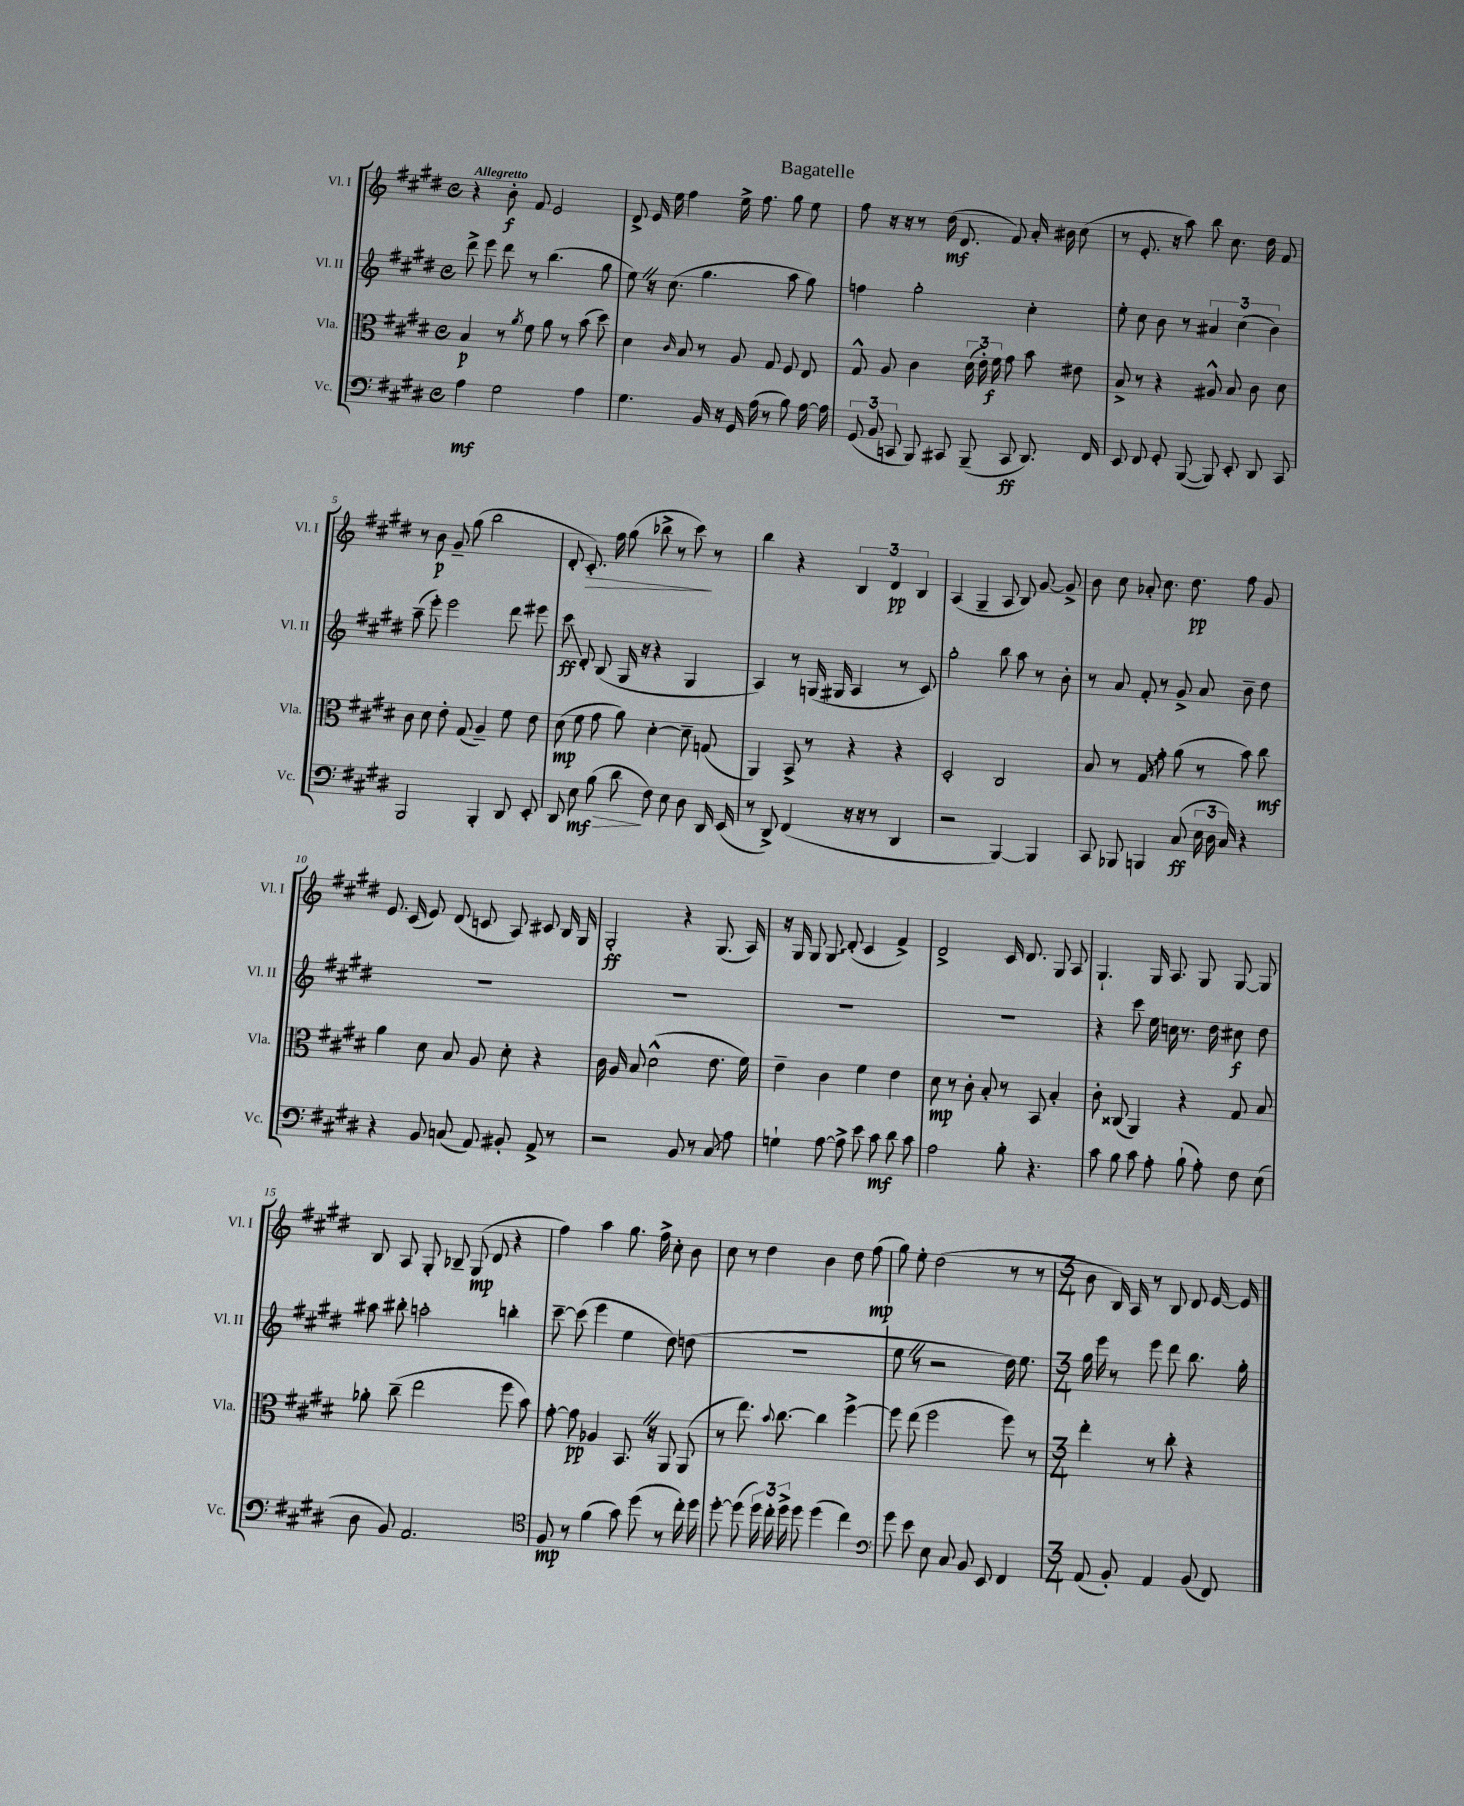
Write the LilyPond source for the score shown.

\header { title = "Bagatelle" }
<<
\new StaffGroup <<
\new Staff = "s0" \with { instrumentName = "Vl. I" shortInstrumentName = "Vl. I" } {
    \clef treble \key e \major \defaultTimeSignature \time 4/4 \tempo "Allegretto"
    \autoBeamOff r4 b'8-.\f fis'8 e'2 |
    dis'8-> e'16 e''16 fis''4 e''16-> fis''8. gis''8 e''8 |
    fis''8 r16 r16 r8 dis''16\mf( dis'8. fis'8) a'16-. bis'16 cis''8( |
    r8 e'8.-. r16 a''8) b''8 cis''8. dis''16 fis'8 |
    r8 b'8\p gis'8-- gis''8( b''2 |
    dis'8-. cis'8.-.\>) fis''16 gis''8( bes''8-> r8 cis'''8\!) r8 |
    b''4 r4 \tuplet 3/2 { b4 dis'4\pp b4 } |
    a4( gis4-- a8 b8) gis'8~ gis'8-> |
    b'8 cis''8 aes'8-. cis''8. dis''8.\pp fis''8 gis'8 |
    e'8. cis'16( e'8) dis'8( c'8 a8) cis'8 b16 gis16 |
    gis2-.\ff r4 gis8.( a16) |
    r16 gis16 gis8 \once \override Glissando.style = #'zigzag gis8\glissando dis'8-.( cis'4 fis'4->) |
    dis'2-> cis'16 dis'8. gis8 a8 |
    gis4.-! gis16 a8. gis8 gis8~ gis8 |
    b8 a8 gis8-. bes8-- gis8\mp( dis'8 r4 |
    fis''4) a''4 gis''8. fis''16-> cis''8-. b'8 |
    cis''8 r8 dis''4 b'4 dis''8 fis''8\mp( |
    gis''8) e''8-. dis''2( r8 r8 |
    \numericTimeSignature \time 3/4 b'8 b16) a16 r8 b8 dis'8 e'16~ e'16 \bar "|." |
}
\new Staff = "s1" \with { instrumentName = "Vl. II" shortInstrumentName = "Vl. II" } {
    \clef treble \key e \major \defaultTimeSignature \time 4/4
    \autoBeamOff dis'''8-> e'''8 dis'''8 r8 b''4.( gis''8 |
    e''8) \once \override BreathingSign.text = \markup { \musicglyph "scripts.caesura.straight" } \breathe r16 cis''8.( gis''4. a''8 gis''8) |
    f''4 gis''2-. cis''4-. |
    e''8-. cis''8 b'8 r8 \tuplet 3/2 { ais'4 cis''4( b'4) } |
    a''8--( e'''8-.) e'''2 dis'''8 eis'''8 |
    cis'''8\glissando\ff dis'8-. b8( gis16 r16 r4 gis4 |
    a4) r8 g16( gis16 a4 r8 cis'8) |
    gis''2-. b''8 a''8 r8 b'8-. |
    r8 a'8 fis'8-. r8 gis'8-> a'8 b'8-- dis''8 |
    R1 |
    R1 |
    R1 |
    R1 |
    r4 cis'''8 e''16 c''16 r8. dis''16 cis''8\f dis''8 |
    ais''8 bis''8-. a''2-. b''4-. |
    cis'''8~-- cis'''8( e'''4 e''4 dis''8) d''8( |
    R1 |
    e''8 \once \override BreathingSign.text = \markup { \musicglyph "scripts.caesura.straight" } \breathe r8 r2 dis''16) e''8. |
    \numericTimeSignature \time 3/4 gis''16 e'''16 r8 e'''8 dis'''8 b''8. gis''16-. \bar "|." |
}
\new Staff = "s2" \with { instrumentName = "Vla." shortInstrumentName = "Vla." } {
    \clef alto \key e \major \defaultTimeSignature \time 4/4
    \autoBeamOff b4\p r8 \acciaccatura { a'8 } fis'8 a'8 r8 b'8( dis''8) |
    dis'4 \grace { cis'16 } b8 r8 a8 gis8 fis8 e8 |
    gis8-^ a8 cis'4 \tuplet 3/2 { dis'16( e'16-.) fis'16\f } gis'8 b'8 eis'8 |
    b8-> r8 r4 ais8-^ b8 cis'8 dis'8 |
    cis'8 dis'8 e'8-. gis8( a4--) fis'8 e'8 |
    dis'8\mp( fis'8 gis'8 a'8) dis'4~-. dis'8-- g8( |
    a,4) b,8-> r8 r4 r4 |
    dis2-. cis2 |
    b8 r8 \once \override Glissando.style = #'zigzag gis8\glissando gis'8-. a'8( r8 b'8) cis''8\mf |
    a'4 dis'8 b8 a8 dis'8-. r4 |
    cis'16 a16 b8 dis'2-^( e'8. fis'16) |
    e'4-- cis'4 fis'4 e'4 |
    dis'8\mp r8 cis'8-. b8-. r8 b,8 b4-. |
    cis'8-. cisis8( a,4) r4 gis8 b8 |
    aes'8-. cis''8--( e''2 fis''8 b'8) |
    gis'8~-. gis'8\pp aes4 b,8. \once \override BreathingSign.text = \markup { \musicglyph "scripts.caesura.straight" } \breathe r16 a,8 a,8( |
    r8 e''8.) \appoggiatura { b'8 } cis''8.~ cis''4 fis''4~-> |
    fis''8 e''8( fis''2 fis''8) r8 |
    \numericTimeSignature \time 3/4 e''4-. r8 cis''8-. r4 \bar "|." |
}
\new Staff = "s3" \with { instrumentName = "Vc." shortInstrumentName = "Vc." } {
    \clef bass \key e \major \defaultTimeSignature \time 4/4
    \autoBeamOff a4\mf gis2 a4 |
    gis4. b,16 r16 gis,16 a16( r8 b8) a16~ a16 |
    \tuplet 3/2 { gis,8( b,8 c,8 } b,,8) cis,8 b,,8--( cis,8\ff dis,8.) fis,16 |
    e,8 fis,8 gis,8-. b,,8~( b,,8) e,8-. dis,8 cis,8 |
    b,,2 b,,4-. dis,8 e,8-. |
    dis,8 e8\mf\> b8( dis'8\! fis8) e8 dis8 dis,16 e,16( |
    r8 dis,8->) fis,4( r16 r16 r8 dis,4 |
    r2 b,,4~) b,,4 |
    cis,8 bes,,8 b,,4 cis8\ff( \tuplet 3/2 { e16 dis16 cis16) } r4 |
    r4 b,8 c8( a,8) bis,8-. a,8-> r8 |
    r2 b,8 r8 cis8\glissando a8 |
    g4-! a8~ a8-> e'8 cis'8\mf dis'8 cis'8 |
    a2 b8-. r4. |
    cis'8 b8 cis'8 a8-. b8-!( a8-.) fis8 e8( |
    dis8 b,8) a,2. |
    \clef tenor fis8\mp r8 fis'4( gis'8) dis''8( r8 cis''16-.) dis''16 |
    dis''8~-. dis''8( \tuplet 3/2 { dis''16) cis''16-. dis''16-> } dis''8 dis''4( cis''4) |
    \clef bass gis'8 e'8 e8 cis8 b,8 e,8 fis,4 |
    \numericTimeSignature \time 3/4 a,8( b,8-.) a,4 b,8( fis,8) \bar "|." |
}
>>
>>
